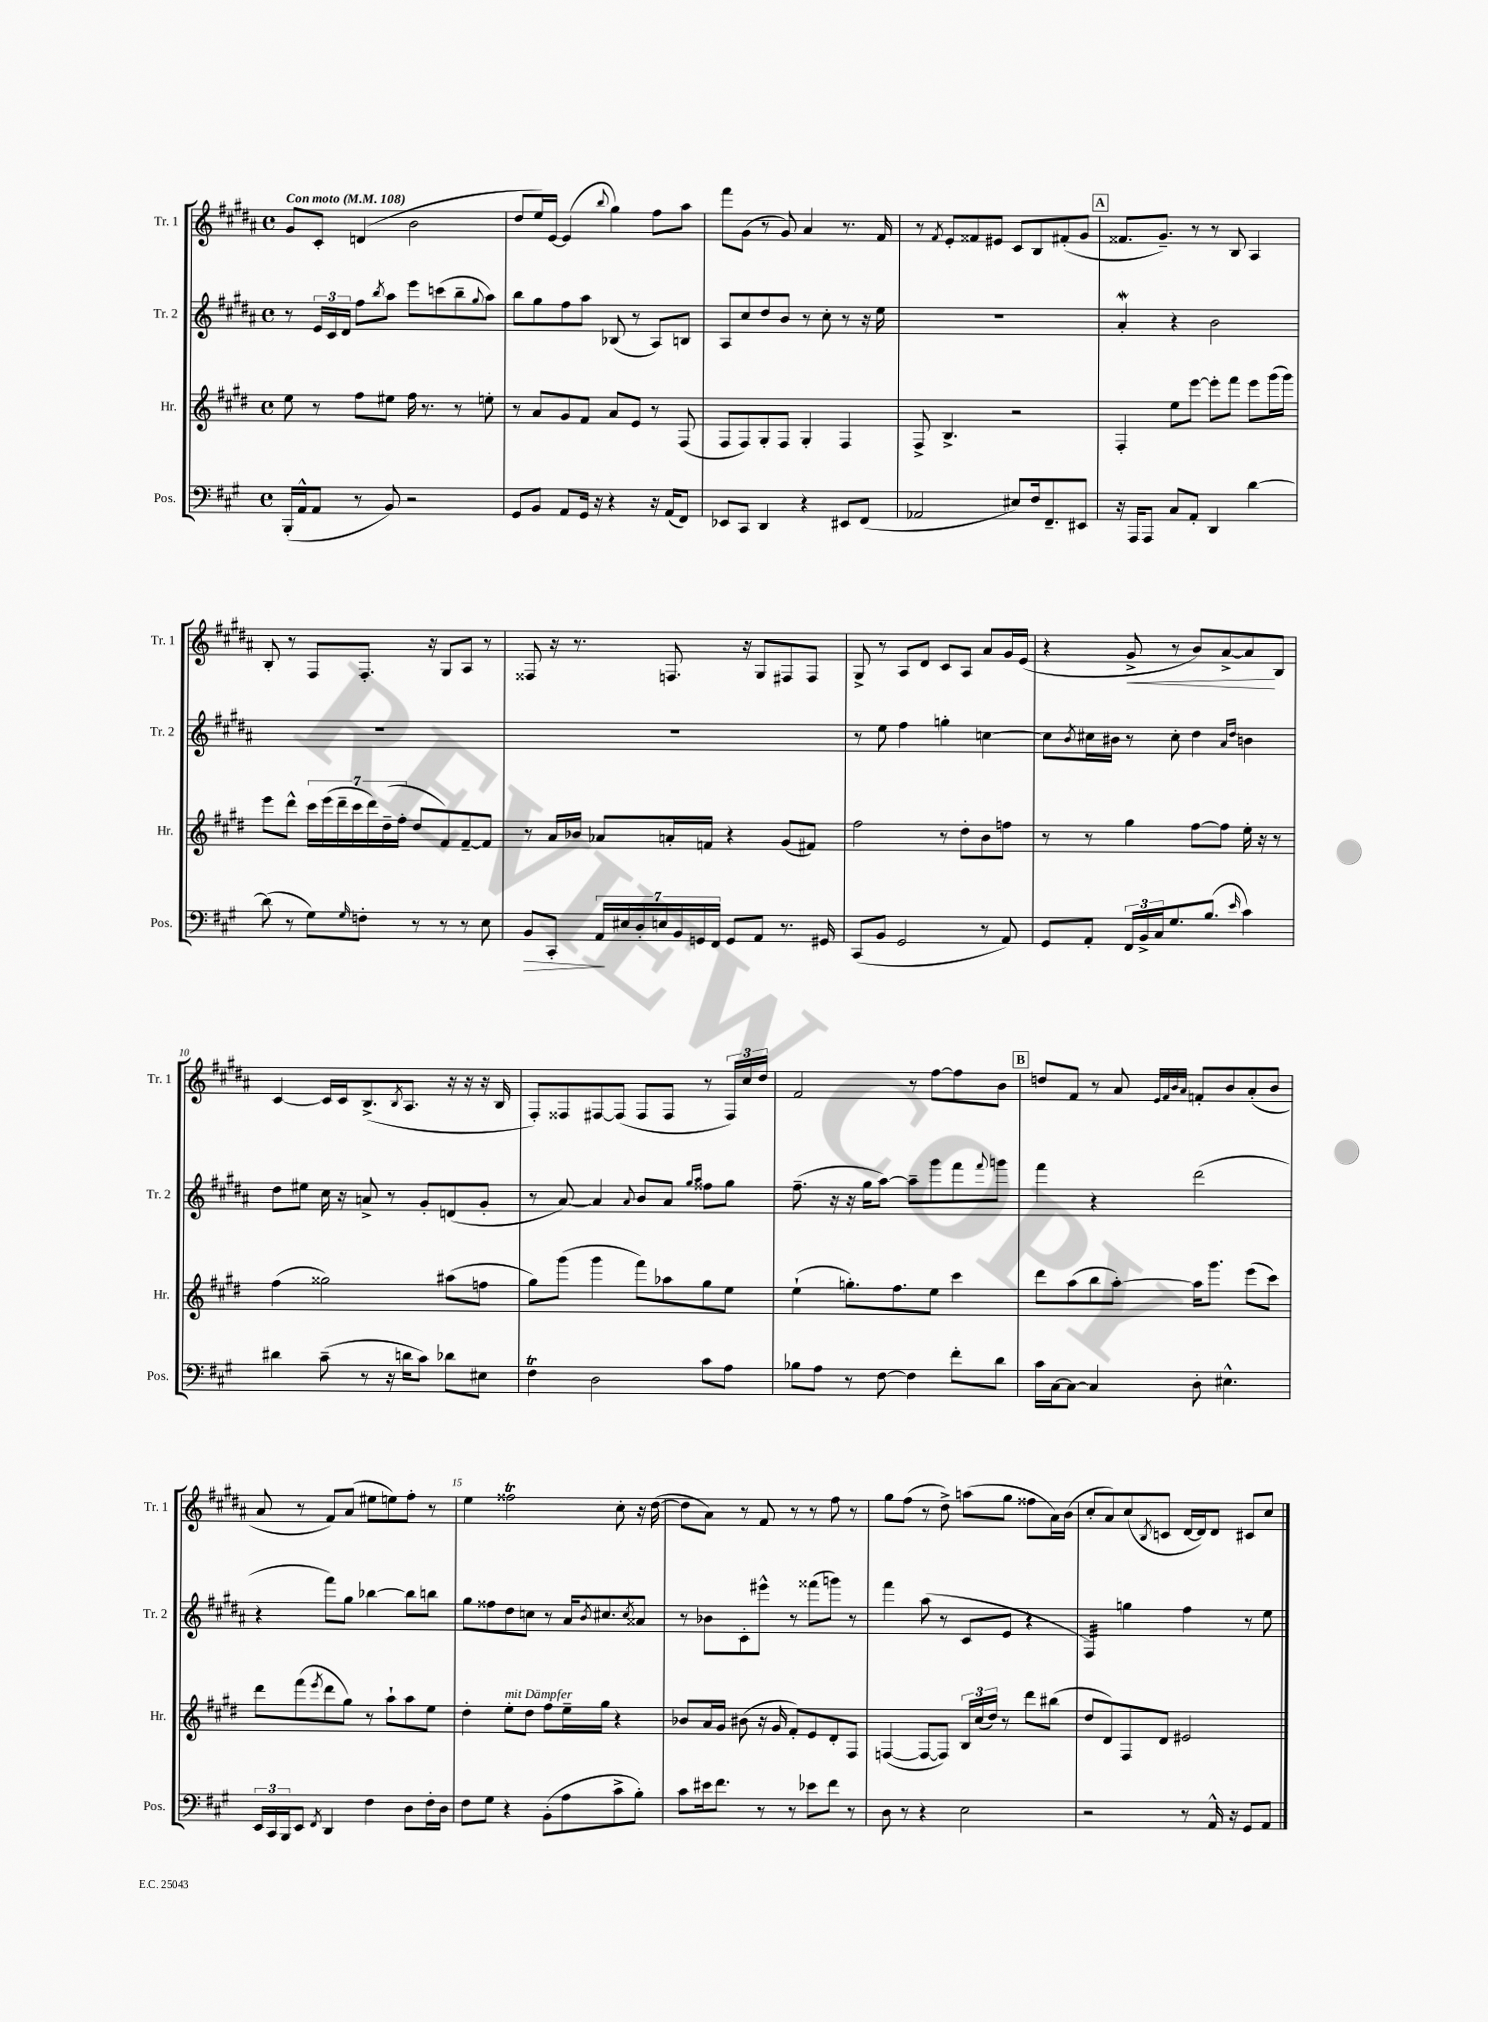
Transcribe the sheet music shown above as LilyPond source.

<<
\new StaffGroup <<
\new Staff = "s0" \with { instrumentName = "Tr. 1" shortInstrumentName = "Tr. 1" } {
    \clef treble \key b \major \defaultTimeSignature \time 4/4 \tempo "Con moto" 4 = 108
    gis'8 cis'8-. d'4( b'2 |
    dis''8 e''16) e'16~ e'4( \appoggiatura { b''8 } gis''4) fis''8 ais''8 |
    fis'''8 gis'8( r8 gis'8) ais'4 r8. fis'16 |
    r8 \acciaccatura { fis'8 } e'8-. fisis'8 eis'8 cis'8 b8 fis'8-.( gis'8 |
    \mark \markup { \box "A" } fisis'8. gis'8.--) r8 r8 b8 ais4 |
    b8-. r8 fis8 fis8.-. r16 gis8 ais8 r8 |
    fisis8 r16 r8. f8. r16 gis8 fis8 fis8 |
    gis8-> r8 ais8 dis'8 cis'8 ais8 ais'8 gis'16 e'16( |
    r4 gis'8->\< r8 b'8) ais'8~-> ais'8\! b8 |
    cis'4~ cis'16 cis'16 b8.->( \acciaccatura { b8 } ais8. r16 r16 r16 b16 |
    fis8-.) fisis8 fis8~ fis8( fis8 fis8 r8 \tuplet 3/2 { fis16) cis''16 dis''16 } |
    fis'2 r8 fis''8~ fis''8 b'8 |
    \mark \markup { \box "B" } d''8 fis'8 r8 ais'8 \grace { e'32 fis'32 b'32 ais'32 } f'8-. b'8 ais'8-.( b'8 |
    ais'8 r8 fis'8) ais'8( eis''8 e''8) fis''8-. r8 |
    e''4 fisis''2\trill cis''8-. r16 dis''16~( |
    dis''8 ais'8) r8 fis'8 r8 r8 fis''8 r8 |
    gis''8 fis''8( r8 dis''8->) a''8( gis''8 fisis''8 ais'16) b'16( |
    cis''8-. ais'8) cis''8( \acciaccatura { b8 } c'8 dis'16~ dis'16) dis'8 cis'8 cis''8 \bar "|." |
}
\new Staff = "s1" \with { instrumentName = "Tr. 2" shortInstrumentName = "Tr. 2" } {
    \clef treble \key b \major \defaultTimeSignature \time 4/4
    r8 \tuplet 3/2 { e'16 cis'16 dis'16 } fis''8 \acciaccatura { b''8 } ais''8 e'''8 c'''8( b''8-- \appoggiatura { gis''8 } ais''8) |
    b''8 gis''8 fis''8 ais''8 bes8( r8 ais8) b8 |
    ais8 cis''8 dis''8 b'8 r8 cis''8-. r8 r16 e''16 |
    R1 |
    \mark \markup { \box "A" } ais'4-.\mordent r4 b'2 |
    R1 |
    R1 |
    r8 e''8 fis''4 g''4-. c''4~ |
    c''8 \acciaccatura { b'8 } cis''16 bis'16 r8 cis''8-. dis''4 \grace { ais'16 dis''16 } b'4 |
    dis''8 eis''8 cis''16 r16 a'8-> r8 gis'8-. d'8( gis'8-. |
    r8 ais'8~) ais'4 \appoggiatura { ais'8 } b'8 ais'8 \grace { gis''16 ais''16 } fisis''8 gis''8 |
    fis''8.--( r16 r16 gis''16 ais''8~) ais''8-- gis'''8 fis'''8 \appoggiatura { fis'''8 } g'''8 |
    \mark \markup { \box "B" } fis'''4 r4 dis'''2( |
    r4 fis'''8) gis''8 bes''4~ bes''8 b''8 |
    gis''8 fisis''8 dis''8 c''8 r8 ais'16 \acciaccatura { b'8 } cis''8. \acciaccatura { cis''8 } aisis'8 |
    r8 bes'8 cis'8-. eis'''8-^ r8 fisis'''8( g'''8) r8 |
    fis'''4 ais''8( r8 cis'8 e'8 r4 |
    fis4:32) g''4 fis''4 r8 e''8 \bar "|." |
}
\new Staff = "s2" \with { instrumentName = "Hr." shortInstrumentName = "Hr." } {
    \clef treble \key e \major \defaultTimeSignature \time 4/4
    e''8 r8 fis''8 eis''8 fis''16 r8. r8 e''8-. |
    r8 a'8 gis'8 fis'8 a'8 e'8 r8 fis8( |
    fis8 fis8) gis8-. fis8 gis4-. fis4 |
    fis8-> b4.-> r2 |
    \mark \markup { \box "A" } fis4-. e''8 e'''8~ e'''8-. fis'''8 e'''8 gis'''16( gis'''16) |
    e'''8 dis'''8-^ \tuplet 7/4 { cis'''16 e'''16( dis'''16-- cis'''16 dis'''16) dis''16--( fis''16-. } dis''8 fis'8) fis'8~-- fis'8 |
    r8 a'16 bes'16 aes'8 a'16-. f'16 r4 gis'8( fis'8) |
    fis''2 r8 dis''8-. b'8 f''8 |
    r8 r8 gis''4 fis''8~ fis''8 e''16-. r16 r8 |
    fis''4( gisis''2) ais''8( f''8 |
    gis''8) gis'''8( gis'''4 fis'''8) aes''8 gis''8 e''8 |
    e''4-!( g''8.-.) fis''8. e''8 cis'''4 |
    \mark \markup { \box "B" } dis'''8 a''8( b''8 a''8~-.) a''16 gis'''8. e'''8( cis'''8) |
    dis'''8 fis'''8( \acciaccatura { e'''8 } dis'''8 gis''8) r8 a''8-! a''8 e''8 |
    dis''4-. e''8-.^\markup { \italic "mit Dämpfer" } dis''8 fis''8 e''16-- gis''16 r4 |
    bes'8 a'16 gis'16 bis'8( r16 gis'16 fis'8-.) e'8 dis'8-. fis8 |
    f4~( f8~ f8) \tuplet 3/2 { b16 cis''16( dis''16) } r8 dis'''8 bis''8( |
    dis''8 dis'8) fis8 dis'8 eis'2 \bar "|." |
}
\new Staff = "s3" \with { instrumentName = "Pos." shortInstrumentName = "Pos." } {
    \clef bass \key a \major \defaultTimeSignature \time 4/4
    b,,16-.( a,16-^ a,8 r8 b,8) r2 |
    gis,8 b,8 a,8 gis,16 r16 r4 r16 a,16( fis,8) |
    ees,8 cis,8 d,4 r4 eis,8 fis,8( |
    aes,2 eis8) fis16 fis,8.-- eis,8 |
    \mark \markup { \box "A" } r16 a,,16 a,,8 cis8 a,8-. d,4 d'4~ |
    d'8( r8 gis8) \grace { gis16 } f8-. r8 r8 r8 e8 |
    b,8\> cis,8-. \tuplet 7/4 { a,16\! eis16 d16-. e16 b,16 g,16 fis,16 } g,8 a,8 r8. gis,16 |
    cis,8( b,8 gis,2 r8 a,8) |
    gis,8 a,8-. \tuplet 3/2 { fis,16 b,16-> cis16 } gis8. b8.( \grace { e'16 } cis'4) |
    dis'4 cis'8--( r8 r16 d'16 cis'8) des'8 eis8 |
    fis4\trill d2 cis'8 a8 |
    bes8 a8 r8 fis8~ fis4 fis'8-. d'8 |
    \mark \markup { \box "B" } cis'16 cis16~ cis8~ cis4 d8-. eis4.-^ |
    \tuplet 3/2 { e,16 cis,16 b,,16 } e,8 \acciaccatura { fis,8 } d,4 fis4 d8 fis16-. d16 |
    fis8 gis8 r4 b,8-.( a8 cis'8-> b8-.) |
    cis'8 eis'16 fis'8. r8 r8 ees'8 fis'8 r8 |
    d8 r8 r4 e2 |
    r2 r8 a,16-^ r16 gis,8 a,8 \bar "|." |
}
>>
>>
\layout { \context { \Score \override BarNumber.break-visibility = ##(#f #t #t) barNumberVisibility = #(every-nth-bar-number-visible 5) } }
